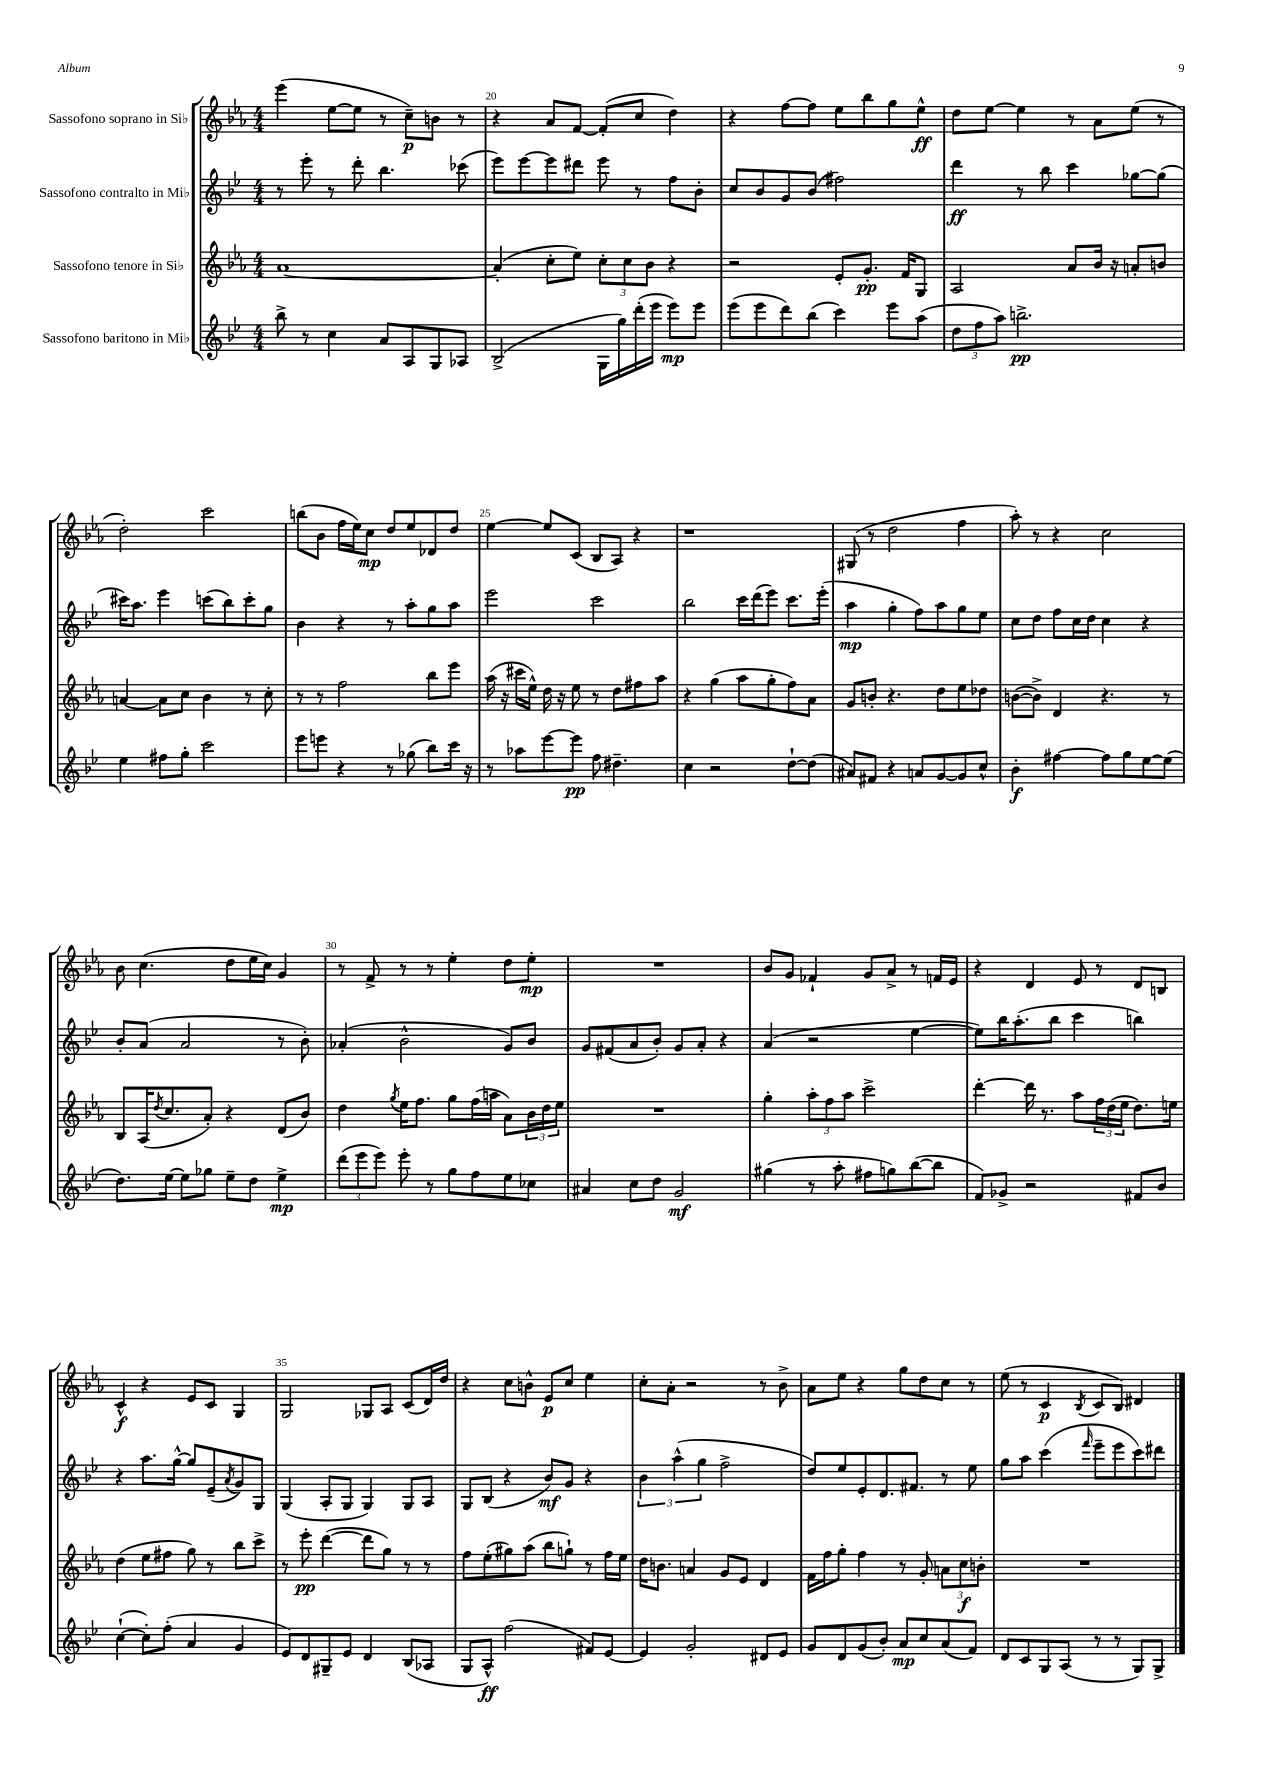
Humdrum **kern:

**kern	**kern	**kern	**kern
*staff4	*staff3	*staff2	*staff1
*clefG2	*clefG2	*clefG2	*clefG2
*k[b-e-]	*k[b-e-a-]	*k[b-e-]	*k[b-e-a-]
*M4/4	*M4/4	*M4/4	*M4/4
8bb-^\	[1a-	8r	(4eee-\
8r	.	8eee-'\	.
4cc\	.	8r	[8ee-\L
.	.	8ddd'\	8ee-\]J
8a/L	.	4.bb-\	8r
8A/	.	.	8cc~\L)
8G/	.	.	8b\J
8A-/J	.	(8ccc-\	8r
=	=	=	=
(2B-^/	(4a-'/]	8eee-\L)	4r
.	.	[8eee-\	.
.	8cc'\L	8eee-\]	8a-/L
.	8ee-\J)	8ddd#\J	[8f/J
16G\LL	12cc'\L	8eee-\	(8f'/]L
16gg\)	.	.	.
.	12cc\	.	.
(16ddd'\	.	8r	8cc/J
.	12b-\J	.	.
16eee-\JJ	.	.	.
8eee-\L)	4r	8ff\L	4dd\)
8eee-\J	.	8b-'\J	.
=	=	=	=
(8eee-\L	2r	8cc/L	4r
8eee-\	.	8b-/	.
8ddd\)	.	8g/	[8ff\L
(8bb-\J	.	(8b-/J	8ff\]J
4ccc\)	8e-'/L	2ff#\)	8ee-\L
.	8.g'/J	.	8bb-\
8eee-\L	.	.	8gg\
.	16f/LK	.	.
(8aa\J	8G/J	.	8ee-^^\J
=	=	=	=
12dd\L	2A-/	4ddd\	8dd\L
12ff\	.	.	.
.	.	.	[8ee-\J
12aa\J)	.	.	.
2.bb^\	.	8r	4ee-\]
.	.	8bb-\	.
.	8a-/L	4ccc\	8r
.	16b-/Jk	.	8a-\L
.	16r	.	.
.	8a'/L	[8gg-\L	(8ee-\J
.	8b/J	(8gg-\]J	8r
=	=	=	=
4ee-\	[4a/	16ccc#\LK)	2dd'\)
.	.	8.aa\J	.
8ff#\L	8a\]L	4eee-\	.
8gg'\J	8cc\J	.	.
2ccc\	4b-\	(8ccc\L	2ccc\
.	.	8bb-\)	.
.	8r	8ccc'\	.
.	8cc'\	8gg\J	.
=	=	=	=
8eee-\L	8r	4b-\	(8bb\L
8eee\J	8r	.	8b-\J
4r	2ff\	4r	16ff\LL
.	.	.	16ee-\J)
.	.	.	8cc\J
8r	.	8r	8dd/L
(8gg-\	.	8aa'\L	8ee-/
8bb-\L)	8bb-\L	8gg\	8d-/
16ccc\Jk	8eee-\J	8aa\J	8dd/J
16r	.	.	.
=	=	=	=
8r	(16aa-\	2eee-\	[4ee-\
.	16r	.	.
8aa-\L	16ccc#\LL	.	.
.	16ee-^^\JJ)	.	.
[8eee-\	16dd\	.	8ee-/]L
.	16r	.	.
8eee-\]J	8ee-\	.	(8c/J
8ff\	8r	2ccc\	8B-/L
4.dd#~\	8dd\L	.	8A-/J)
.	8ff#\	.	4r
.	8aa-\J	.	.
=	=	=	=
4cc\	4r	2bb-\	1r
2r	(4gg\	.	.
.	8aa-\L	16ccc\LL	.
.	.	(16ddd\J	.
.	8gg'\	8eee-\J)	.
[8dd`\L	8ff\)	8.ccc\L	.
(8dd\]J	8a-\J	.	.
.	.	(16eee-'\Jk	.
=	=	=	=
8a#/L)	8g/L	4aa\	(8G#/
8f#/J	8b'/J	.	8r
4r	4.r	4gg'\	2dd\
8a/L	.	8ff\L)	.
[8g/	8dd\L	8aa\	.
8g/]	8ee-\	8gg\	4ff\
8cc^^/J	8dd-\J	8ee-\J	.
=	=	=	=
4b-'\	([8b\L	8cc\L	8aa-'\)
.	8b^\]J)	8dd\J	8r
[4ff#\	4d/	8ff\L	4r
.	.	16cc\L	.
.	.	16dd\JJ	.
8ff#\]L	4.r	4cc\	2cc\
8gg\	.	.	.
[8ee-\	.	4r	.
(8ee-\]J	8r	.	.
=	=	=	=
8.dd\L)	8B-/L	8b-'/L	8b-\
.	(16A-/K	(8a/J	(4.cc\
.	8qdd/	.	.
[16ee-\Jk	8.cc/	.	.
8ee-\]L	.	2a/	.
8gg-\J	8a-'/J)	.	.
8ee-~\L	4r	.	8dd\L
8dd\J	.	.	16ee-\L
.	.	.	16cc\JJ)
4ee-^\	(8d/L	8r	4g/
.	8b-/J)	8b-'\)	.
=	=	=	=
(12ddd\L	4dd\	(4a-'/	8r
12eee-\	.	.	.
.	.	.	8f^/
12eee-\J)	.	.	.
.	8qgg/	.	.
8eee-'\	16ee-\LK	2b-^^\	8r
.	8.ff\J	.	.
8r	.	.	8r
8gg\L	8gg\L	.	4ee-'\
8ff\	(16ff\L	.	.
.	16aa\JJ	.	.
8ee-\	8a-\L)	8g/L)	8dd\L
8cc-\J	24b-\L	8b-/J	8ee-'\J
.	24dd\	.	.
.	24ee-\JJ	.	.
=	=	=	=
4a#/	1r	8g/L	1r
.	.	(8f#/	.
8cc\L	.	8a/	.
8dd\J	.	8b-'/J)	.
2g/	.	8g/L	.
.	.	8a'/J	.
.	.	4r	.
=	=	=	=
(4gg#\	4gg'\	(4a/	8b-/L
.	.	.	8g/J
8r	12aa-'\L	2r	4f-`/
.	12ff\	.	.
8aa'\	.	.	.
.	12aa-\J	.	.
8ff#\L	2ccc^\	.	8g/L
8gg\)	.	.	8a-^/J
([8bb-\	.	[4ee-\	8r
8bb-\]J	.	.	16f/LL
.	.	.	16e-/JJ
=	=	=	=
8f/L)	[4ddd'\	8ee-\]L)	4r
8g-^/J	.	16bb-\K	.
.	.	(8.aa'\	.
2r	16ddd\]	.	4d/
.	8.r	.	.
.	.	8bb-\J	.
.	8aa-\L	4ccc\	8e-/
.	24ff\L	.	8r
.	(24dd\	.	.
.	24ee-\JJ	.	.
8f#/L	8.dd\L)	4bb\)	8d/L
8b-/J	.	.	8B/J
.	16ee\Jk	.	.
=	=	=	=
([4cc`\	(4dd\	4r	4c^^/
8cc'\]L)	8ee-\L	8.aa\L	4r
(8ff'\J	8ff#\J	.	.
.	.	[16gg^^\Jk	.
4a/	8gg\)	8gg/]L	8e-/L
.	8r	(8e-~/	8c/J
.	.	8qa/	.
4g/	8bb-\L	8g/)	4G/
.	8ccc^\J	8G/J	.
=	=	=	=
8e-/L)	8r	(4G/	2G/
8d/	8eee-'\	.	.
8G#~/	([4ddd\	8A'/L	.
8e-/J	.	8G/J	.
4d/	8ddd\]L	4G/)	8G-/L
.	8gg\J)	.	8A-/J
(8B-/L	8r	8G/L	(8c/L
8A-/J	8r	8A/J	16d/L)
.	.	.	16dd/JJ
=	=	=	=
8G/L	8ff\L	8G/L	4r
8A^^/J)	(8ee-'\	(8B-/J	.
(2ff\	8gg#\)	4r	8cc\L
.	(8aa-\J	.	8b^^\J
.	8bb-\L	8b-/L)	8e-/L
.	8gg`\J)	8g/J	8cc/J
8f#/L)	8r	4r	4ee-\
[8e-/J	16ff\LL	.	.
.	16ee-\JJ	.	.
=	=	=	=
4e-/]	16dd\LK	6b-\	8cc'\L
.	8.b\J	.	.
.	.	.	8a-'\J
.	.	(6aa^^\	.
2g'/	4a/	.	2r
.	.	6gg\	.
.	8g/L	2ff^\	.
.	8e-/J	.	.
8d#/L	4d/	.	8r
8e-/J	.	.	8b-^\
=	=	=	=
8g/L	16f\LL	8dd/L)	8a-\L
.	16ff\J	.	.
8d/	8gg'\J	8ee-/	8ee-\J
(8g/	4ff\	8e-'/	4r
8b-'/J)	.	8.d/	.
8a/L	8r	.	8gg\L
.	.	8.f#/J	.
8cc/	8g'/	.	8dd\
(8a/	12a\L	8r	8cc\J
.	12cc\	.	.
8f/J)	.	8ee-\	8r
.	12b'\J	.	.
=	=	=	=
8d/L	1r	8gg\L	(8ee-\
8c/	.	8aa\J	8r
8G/	.	(4ccc\	4c/
(8A/J	.	.	.
.	.	16qqfff/	8qB-/
8r	.	8eee-~\L	8c/L
8r	.	8eee-\	8B-/J)
8G/L)	.	8ccc\)	4d#/
8G^/J	.	8ddd#\J	.
==	==	==	==
*-	*-	*-	*-
